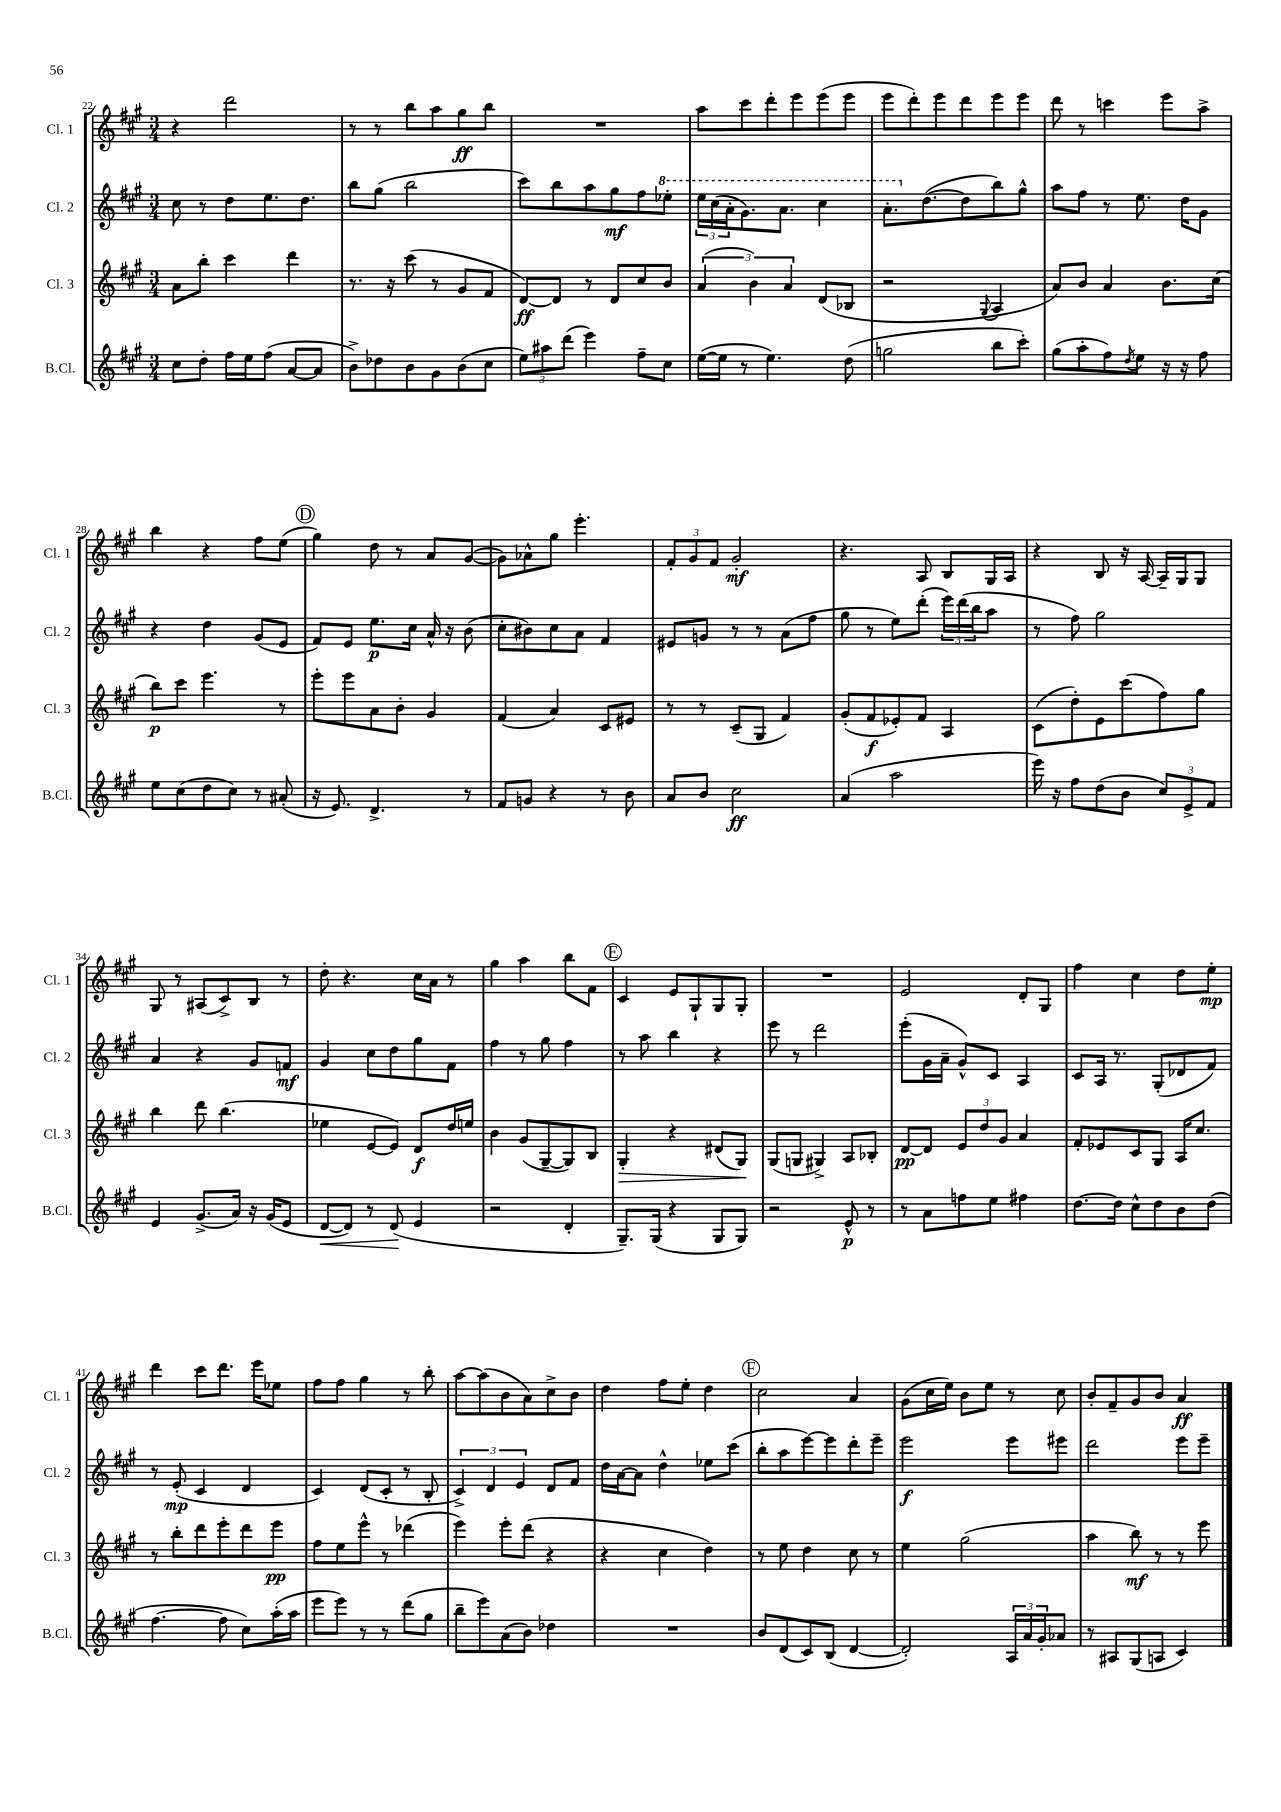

**kern	**kern	**kern	**kern
*staff4	*staff3	*staff2	*staff1
*clefG2	*clefG2	*clefG2	*clefG2
*k[f#c#g#]	*k[f#c#g#]	*k[f#c#g#]	*k[f#c#g#]
*M3/4	*M3/4	*M3/4	*M3/4
8cc#	8a	8cc#	4r
8dd'	8bb'	8r	.
16ff#	4ccc#	8dd	2ddd
16ee	.	.	.
(8ff#	.	8.ee	.
[8a	4ddd	.	.
.	.	8.dd	.
8a]	.	.	.
=	=	=	=
8b^)	8.r	8bb	8r
8dd-	.	(8gg#	8r
.	16r	.	.
8b	(8ccc#	2bb	8bb
8g#	8r	.	8aa
(8b	8g#	.	8gg#
8cc#	8f#	.	8bb
=	=	=	=
12ee)	[8d)	8ccc#)	2.r
12aa#	.	.	.
.	8d]	8bb	.
(12ddd	.	.	.
4eee)	8r	8aa	.
.	8d	8gg#	.
8ff#~	8cc#	8ff#	.
8cc#	8b	8eee-'	.
=	=	=	=
([16ee	(6a	24eee	8aa
.	.	(24ccc#	.
16ee]	.	.	.
.	.	24aa'	.
8r	.	8.gg#)	8ccc#
.	6b)	.	.
4.ee)	.	.	8ddd'
.	.	8.aa	.
.	6a	.	.
.	.	.	8eee
.	(8d	4ccc#	(8eee
(8dd	8B-	.	8eee
=	=	=	=
2gg	2r	8.aa'	8eee
.	.	.	8ddd')
.	.	([8.dd	.
.	.	.	8eee
.	.	8dd]	8ddd
.	8qqG#	.	.
8bb	4A	8bb)	8eee
8ccc#')	.	8gg#^^	8eee
=	=	=	=
(8gg#	8a)	8aa	8ddd
8aa'	8b	8ff#	8r
8ff#)	4a	8r	4ccc
8qdd	.	.	.
8ee	.	8.ee	.
16r	8.b	.	8eee
16r	.	16dd	.
8ff#	.	8g#	8aa^
.	(16cc#	.	.
=	=	=	=
8ee	8bb)	4r	4bb
(8cc#	8ccc#	.	.
8dd	4.eee	4dd	4r
8cc#)	.	.	.
8r	.	(8g#	8ff#
(8a#'	8r	8e	(8ee
=	=	=	=
16r	8eee'	8f#)	4gg#)
8.e)	.	.	.
.	8eee	8e	.
4.d^	8a	8.ee	8dd
.	8b'	.	8r
.	.	16cc#	.
.	4g#	16a^^	8a
.	.	16r	.
8r	.	(8b	([8g#
=	=	=	=
8f#	(4f#	8cc#'	8g#])
8g	.	8b#)	8a-^^
4r	4a)	8cc#	8gg#
.	.	8a	4.eee'
8r	8c#	4f#	.
8b	8e#	.	.
=	=	=	=
8a	8r	8e#	12f#'
.	.	.	12g#
8b	8r	8g	.
.	.	.	12f#
2cc#	(8c#~	8r	2g#'
.	8G#	8r	.
.	4f#)	(8a	.
.	.	8ff#	.
=	=	=	=
(4a	(8g#'	8gg#	4.r
.	8f#	8r	.
2aa	8e-')	8ee)	.
.	8f#	(8ddd'	8A
.	4A	24eee)	8B
.	.	(24ddd	.
.	.	24bb	.
.	.	8aa	16G#
.	.	.	16A
=	=	=	=
16eee)	(8c#	8r	4r
16r	.	.	.
8ff#	8dd')	8ff#)	.
(8dd	8e	2gg#	8B
8b	(8ccc#	.	16r
.	.	.	[16A
12cc#)	8ff#)	.	16A~]
.	.	.	16G#
12e^	.	.	.
.	8gg#	.	8G#
12f#	.	.	.
=	=	=	=
4e	4bb	4a	8G#
.	.	.	8r
(8.g#^	8ddd	4r	(8A#
.	(4.bb	.	8c#^)
16a)	.	.	.
16r	.	8g#	8B
(16g#	.	.	.
8e	.	8f	8r
=	=	=	=
[8d	4ee-	4g#	8dd'
8d])	.	.	4.r
8r	[8e	8cc#	.
(8d	8e])	8dd	.
4e	8d	8gg#	16cc#
.	.	.	16a
.	16dd	8f#	8r
.	16ee	.	.
=	=	=	=
2r	4b	4ff#	4gg#
.	(8g#	8r	4aa
.	[8G#~	8gg#	.
4d'	8G#])	4ff#	8bb
.	8B	.	8f#
=	=	=	=
8.G#~)	4G#'	8r	4c#
.	.	8aa	.
(16G#	.	.	.
4r	4r	4bb	8e
.	.	.	8G#`
8G#	(8d#	4r	8G#
8G#)	8G#)	.	8G#'
=	=	=	=
2r	(8G#	8eee	2.r
.	8G	8r	.
.	4G#^)	2ddd	.
8e^^	8A	.	.
8r	8B-'	.	.
=	=	=	=
8r	[8d	(8eee'	2e
8a	8d]	16g#	.
.	.	16a~	.
8ff	12e	8g#^^)	.
.	12dd	.	.
8ee	.	8c#	.
.	12g#	.	.
4ff#	4a	4A	8d'
.	.	.	8G#
=	=	=	=
[8.dd	8f#'	8c#	4ff#
.	8e-	16A	.
16dd]	.	8.r	.
8cc#^^	8c#	.	4cc#
8dd	8G#	(8G#'	.
8b	16A	8d-	8dd
.	8.cc#	.	.
(8dd	.	8f#)	8ee'
=	=	=	=
[4.ff#	8r	8r	4ddd
.	8bb'	(8e'	.
.	8ddd	4c#	8ccc#
8ff#]	8eee'	.	8.ddd
8cc#)	8ddd	4d	.
.	.	.	16eee
(16aa'	8eee	.	8ee-
16aa	.	.	.
=	=	=	=
8eee	8ff#	4c#)	8ff#
8eee)	8ee	.	8ff#
8r	8eee^^	(8d	4gg#
8r	8r	8c#'	.
(8ddd	(4ddd-	8r	8r
8gg#	.	8B'	8bb'
=	=	=	=
8bb~	4eee)	6c#^)	[8aa
8eee)	.	.	(8aa]
.	.	6d	.
(8a	8eee'	.	8b
.	.	6e	.
8b)	(8ddd	.	8a)
4dd-	4r	8d	8cc#^
.	.	8f#	8b
=	=	=	=
2.r	4r	16dd	4dd
.	.	[16a	.
.	.	8a]	.
.	4cc#	4dd^^	8ff#
.	.	.	8ee'
.	4dd)	8ee-	4dd
.	.	(8ccc#	.
=	=	=	=
8b	8r	8bb'	2cc#
(8d	8ee	8aa	.
8c#)	4dd	[8eee)	.
(8B	.	8eee]	.
[4d	8cc#	8ddd'	4a
.	8r	8eee~	.
=	=	=	=
2d'])	4ee	2eee	(8g#
.	.	.	16cc#
.	.	.	16ee)
.	(2gg#	.	8b
.	.	.	8ee
24A	.	8eee	8r
24a	.	.	.
24g#'	.	.	.
8a-	.	8eee#	8cc#
=	=	=	=
8r	4aa	2ddd	8b'
8A#	.	.	8f#~
(8G#	8bb)	.	8g#
8A	8r	.	8b
4c#)	8r	8eee	4a
.	8eee	8eee~	.
==	==	==	==
*-	*-	*-	*-
